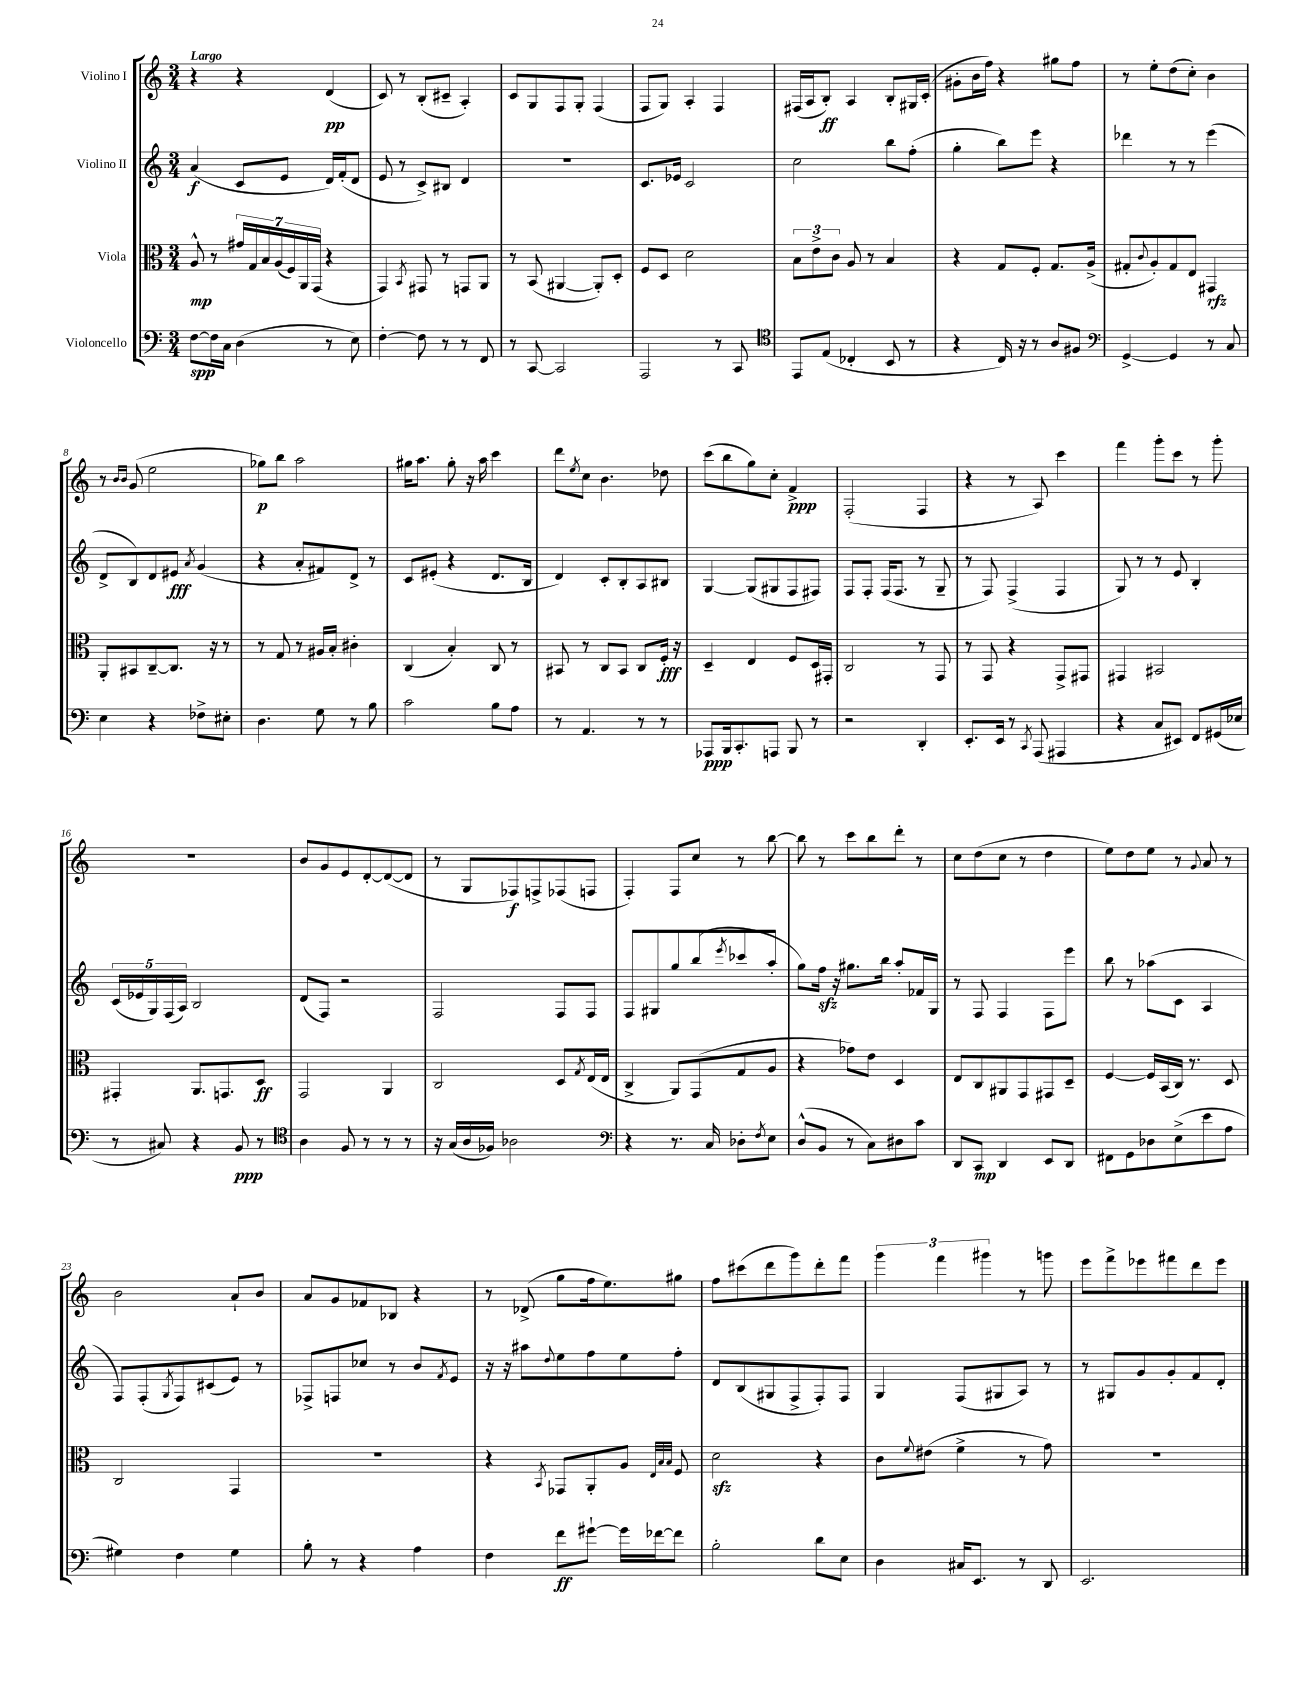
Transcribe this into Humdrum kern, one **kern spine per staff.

**kern	**kern	**kern	**kern
*staff4	*staff3	*staff2	*staff1
*clefF4	*clefC3	*clefG2	*clefG2
*k[]	*k[]	*k[]	*k[]
*M3/4	*M3/4	*M3/4	*M3/4
[8F	8A^^	(4a	4r
16F]	8r	.	.
16C	.	.	.
(4D	28g#	8c	4r
.	28G	.	.
.	28B	.	.
.	(28A	.	.
.	.	8e	.
.	28F)	.	.
.	28AA	.	.
.	(28GG	.	.
8r	4r	16d)	(4d
.	.	(16f'	.
8E)	.	8d	.
=	=	=	=
[4F'	4GG)	8e	8c)
.	.	8r	8r
.	8qBB	.	.
8F]	8GG#	8c^)	(8B'
8r	8r	8B#	8c#~
8r	8GG	4d	4A')
8FF	8AA	.	.
=	=	=	=
8r	8r	2.r	8c
[8CC	(8BB	.	8G
2CC]	[4AA#	.	8F
.	.	.	8G'
.	8AA#'])	.	(4F
.	8D'	.	.
=	=	=	=
2AAA	8F	8.c	8F
.	8D	.	8G)
.	.	16e-	.
.	2d	2c	4A'
8r	.	.	4F
8CC	.	.	.
=	=	=	=
*clefC4	*	*	*
8EE	12B	2cc	(16F#
.	.	.	16A
.	12e^	.	.
(8E	.	.	8B')
.	12c	.	.
4C-'	8A	.	4A
.	8r	.	.
8BB	4B	8bb	8B'
8r	.	(8ff'	16G#
.	.	.	(16c'
=	=	=	=
4r	4r	4gg'	8g#'
.	.	.	16b
.	.	.	16ff)
16C)	8G	8bb)	4r
16r	.	.	.
8r	8F'	8eee	.
8A	8.G	4r	8gg#
8F#	.	.	8ff
.	(16A^	.	.
=	=	=	=
*clefF4	*	*	*
[4GG^	8G#'	4ddd-	8r
.	8qqc	.	.
.	8A')	.	8ee'
4GG]	8G#	8r	(8dd
.	8E	8r	8cc')
8r	4GG#	(4eee	4b
8C	.	.	.
=	=	=	=
4E	8AA'	8d^	8r
.	.	.	16qqb
.	.	.	16qqb
.	8BB#	8B)	(8g
4r	[8C~	8d	2ee
.	8.C]	8e#	.
.	.	8qa	.
8F-^	.	(4g	.
.	16r	.	.
8E#'	8r	.	.
=	=	=	=
4.D	8r	4r	8gg-)
.	8G	.	8bb
.	8r	8a'	2aa
8G	16A#	8f#)	.
.	16B'	.	.
8r	4c#'	8d^	.
8B	.	8r	.
=	=	=	=
2c	(4C	8c	16gg#
.	.	.	8.aa
.	.	(8e#'	.
.	4B')	4r	8gg#'
.	.	.	16r
.	.	.	16aa
8B	8C	8.d	4ccc
8A	8r	.	.
.	.	16B	.
=	=	=	=
8r	8BB#	4d)	8ddd
.	.	.	8qee
4.AA	8r	.	8cc
.	8C	8c'	4.b
.	8BB#	8B'	.
8r	8C	8A	.
8r	16F'	8B#	8dd-
.	16r	.	.
=	=	=	=
8AAA-	4D~	[4G	(8ccc
16BBB	.	.	8bb
8.CC'	.	.	.
.	4E	(8G]	8gg)
8AAA	.	8G#	8cc'
8BBB	8F	8F	4f^
8r	16D	8F#)	.
.	16GG#'	.	.
=	=	=	=
2r	2C	8F	(2F'
.	.	8F'	.
.	.	(16F	.
.	.	8.F	.
4DD'	8r	8r	4F
.	8GG	8G~	.
=	=	=	=
8.EE'	8r	8r	4r
.	8GG	8F)	.
16EE	.	.	.
8r	4r	(4F^	8r
8qCC	.	.	.
(8AAA	.	.	8A)
4AAA#	8GG^	4F	4ccc
.	8GG#	.	.
=	=	=	=
4r	4GG#	8G)	4fff
.	.	8r	.
8C	2BB#	8r	8ggg'
8EE#)	.	8e	8ccc
8FF	.	4B'	8r
(16GG#	.	.	8ggg'
16E-	.	.	.
=	=	=	=
8r	4GG#'	(20c	2.r
.	.	20e-	.
.	.	20G)	.
8C#)	.	.	.
.	.	(20F	.
.	.	20A)	.
4r	8.AA	2B	.
.	8.GG	.	.
8BB	.	.	.
8r	8D	.	.
=	=	=	=
*clefC4	*	*	*
4A	2GG	(8d	8b
.	.	8F)	8g
8F	.	2r	8e
8r	.	.	[8d'
8r	4AA	.	(8d_
8r	.	.	8d]
=	=	=	=
16r	2C	2F	8r
(16G	.	.	.
16A	.	.	8G
16F-)	.	.	.
2A-	.	.	8F-)
.	.	.	8F^
.	8D	8F	(8F-
.	8qG	.	.
.	(16E	8F	8F
.	16E	.	.
=	=	=	=
*clefF4	*	*	*
4r	4C^	8F	4F')
.	.	8G#	.
8.r	8AA)	8gg	8F
.	(8GG	(8bb	8cc
16C	.	.	.
.	.	8qeee	.
8D-'	8G	8ccc-	8r
8qF	.	.	.
8E	8A	8aa'	[8bb
=	=	=	=
(8D^^	4r	8gg)	8bb]
8BB	.	16ff	8r
.	.	16r	.
8r	8g-)	8.gg#	8ccc
8C)	8e	.	8bb
.	.	16bb	.
8D#	4D	8aa'	8ddd'
8c	.	16f-	8r
.	.	16G	.
=	=	=	=
8DD	8E	8r	8cc
8CC	8C	8F	(8dd
4DD	8AA#	4F	8cc
.	8GG	.	8r
8EE	8GG#	8F	4dd
8DD	8D~	8eee	.
=	=	=	=
8FF#	[4F	8bb	8ee)
8GG	.	8r	8dd
8D-	16F]	(8aa-	8ee
.	(16BB	.	.
(8E^	16C)	8c	8r
.	8.r	.	.
.	.	.	8qqg
8e	.	4A	8a
8A	8D	.	8r
=	=	=	=
4G#)	2C	8F)	2b
.	.	(8F'	.
.	.	8qG	.
4F	.	8F)	.
.	.	(8c#	.
4G#	4GG	8e)	8a`
.	.	8r	8b
=	=	=	=
8B'	2.r	8F-^	8a
8r	.	8F	8g
4r	.	8cc-	8f-
.	.	8r	8B-
4A	.	8b	4r
.	.	8qf	.
.	.	8e	.
=	=	=	=
4F	4r	16r	8r
.	.	16r	.
.	.	8aa#	(8d-^
.	8qBB	8qqdd	.
8f	8GG-	8ee	8gg
[8g#`	8AA'	8ff	16ff
.	.	.	8.ee)
16g#]	8A	8ee	.
[16f-	.	.	.
.	32qqE	.	.
.	32qqB	.	.
.	32qqB	.	.
8f-]	8F	8ff'	8gg#
=	=	=	=
2B'	2d	8d	8ff
.	.	(8B	(8ccc#
.	.	8G#	8ddd
.	.	8F^	8ggg)
8d	4r	8F')	8ddd'
8E	.	8F	8fff
=	=	=	=
4D	8c	4G	6ggg
.	8qqf	.	.
.	(8e#	.	.
.	.	.	6fff
16C#	4f^	(8F	.
8.EE	.	.	.
.	.	.	6ggg#
.	.	8G#	.
8r	8r	8A)	8r
8DD	8g)	8r	8ggg
=	=	=	=
2.EE	2.r	8r	8eee
.	.	8G#	8fff^
.	.	8g	8eee-
.	.	8g'	8fff#
.	.	8f	8ddd
.	.	8d'	8eee-
==	==	==	==
*-	*-	*-	*-
